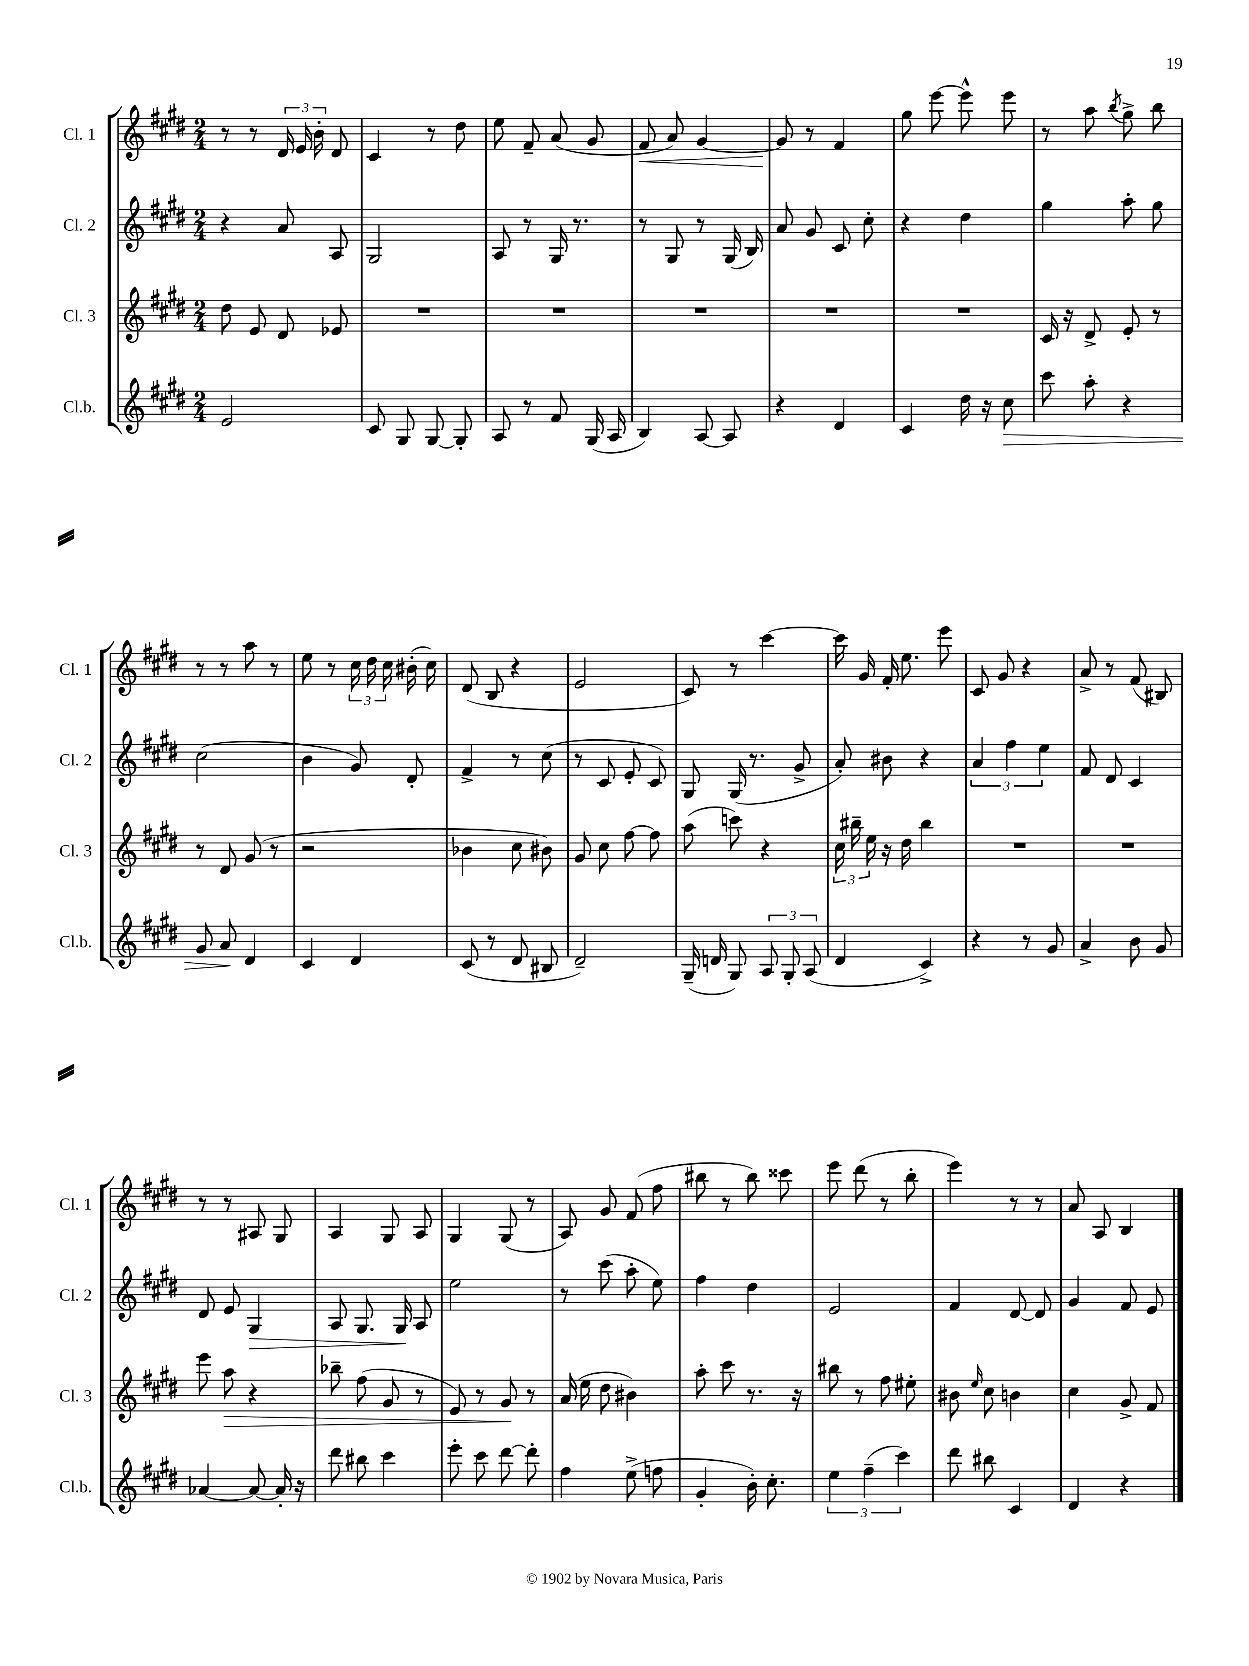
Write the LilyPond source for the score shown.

<<
\new StaffGroup <<
\new Staff = "s0" \with { instrumentName = "Cl. 1" shortInstrumentName = "Cl. 1" } {
    \clef treble \key e \major \numericTimeSignature \time 2/4
    \autoBeamOff r8 r8 \tuplet 3/2 { dis'16 e'16 b'16-. } dis'8 |
    cis'4 r8 dis''8 |
    e''8 fis'8-- a'8( gis'8 |
    fis'8\< a'8) gis'4~ |
    gis'8\! r8 fis'4 |
    gis''8 e'''8~ e'''8-^ e'''8 |
    r8 a''8 \acciaccatura { b''8 } gis''8-> b''8 |
    r8 r8 a''8 r8 |
    e''8 r8 \tuplet 3/2 { cis''16 dis''16 cis''16 } bis'16-.( cis''16) |
    dis'8( b8 r4 |
    e'2 |
    cis'8) r8 cis'''4~ |
    cis'''16 gis'16 fis'16-. e''8. e'''8 |
    cis'8 gis'8 r4 |
    a'8-> r8 fis'8( bis8) |
    r8 r8 ais8 gis8 |
    a4 gis8 a8 |
    gis4 gis8( r8 |
    a8) gis'8 fis'8( fis''8 |
    bis''8 r8 bis''8) cisis'''8 |
    e'''8 dis'''8( r8 b''8-. |
    e'''4) r8 r8 |
    a'8 a8 b4 \bar "|." |
}
\new Staff = "s1" \with { instrumentName = "Cl. 2" shortInstrumentName = "Cl. 2" } {
    \clef treble \key e \major \numericTimeSignature \time 2/4
    \autoBeamOff r4 a'8 a8 |
    gis2 |
    a8 r8 gis16 r8. |
    r8 gis8 r8 gis16( b16) |
    a'8 gis'8 cis'8 cis''8-. |
    r4 dis''4 |
    gis''4 a''8-. gis''8 |
    cis''2( |
    b'4 gis'8) dis'8-. |
    fis'4-> r8 cis''8( |
    r8 cis'8 e'8-. cis'8) |
    gis8 gis16( r8. gis'8-> |
    a'8-.) bis'8 r4 |
    \tuplet 3/2 { a'4 fis''4 e''4 } |
    fis'8 dis'8 cis'4 |
    dis'8 e'8 gis4\> |
    a8 gis8. gis16\! a8 |
    e''2 |
    r8 cis'''8( a''8-. e''8) |
    fis''4 dis''4 |
    e'2 |
    fis'4 dis'8~ dis'8 |
    gis'4 fis'8 e'8 \bar "|." |
}
\new Staff = "s2" \with { instrumentName = "Cl. 3" shortInstrumentName = "Cl. 3" } {
    \clef treble \key e \major \numericTimeSignature \time 2/4
    \autoBeamOff dis''8 e'8 dis'8 ees'8 |
    R2 |
    R2 |
    R2 |
    R2 |
    R2 |
    cis'16 r16 dis'8-> e'8-. r8 |
    r8 dis'8 gis'8( r8 |
    r2 |
    bes'4 cis''8 bis'8) |
    gis'8 cis''8 fis''8~ fis''8 |
    a''8( c'''8) r4 |
    \tuplet 3/2 { cis''16 bis''16-- e''16 } r16 dis''16 bis''4 |
    R2 |
    R2 |
    e'''8 a''8\> r4 |
    bes''8-- fis''8( gis'8 r8 |
    e'8) r8 gis'8\! r8 |
    a'16( e''16 dis''8 bis'4) |
    a''8-. cis'''8 r8. r16 |
    bis''8 r8 fis''8 eis''8-. |
    bis'8 \grace { e''16 } cis''8 b'4 |
    cis''4 gis'8-> fis'8 \bar "|." |
}
\new Staff = "s3" \with { instrumentName = "Cl.b." shortInstrumentName = "Cl.b." } {
    \clef treble \key e \major \numericTimeSignature \time 2/4
    \autoBeamOff e'2 |
    cis'8 gis8 gis8~ gis8-. |
    a8 r8 fis'8 gis16( a16 |
    b4) a8~ a8 |
    r4 dis'4 |
    cis'4 dis''16 r16 cis''8\> |
    cis'''8 a''8-. r4 |
    gis'8 a'8\! dis'4 |
    cis'4 dis'4 |
    cis'8( r8 dis'8 bis8 |
    dis'2--) |
    gis16--( d'16 gis8) \tuplet 3/2 { a8 gis8-. a8( } |
    dis'4 cis'4->) |
    r4 r8 gis'8 |
    a'4-> b'8 gis'8 |
    aes'4~ aes'8~ aes'16-. r16 |
    dis'''8 bis''8 cis'''4 |
    e'''8-. cis'''8 dis'''8~ dis'''8-. |
    fis''4 e''8->( f''8 |
    gis'4-. b'16-.) cis''8.-. |
    \tuplet 3/2 { e''4 fis''4--( cis'''4) } |
    dis'''8 bis''8 cis'4 |
    dis'4 r4 \bar "|." |
}
>>
>>
\layout { \context { \Score \remove "Bar_number_engraver" } }
